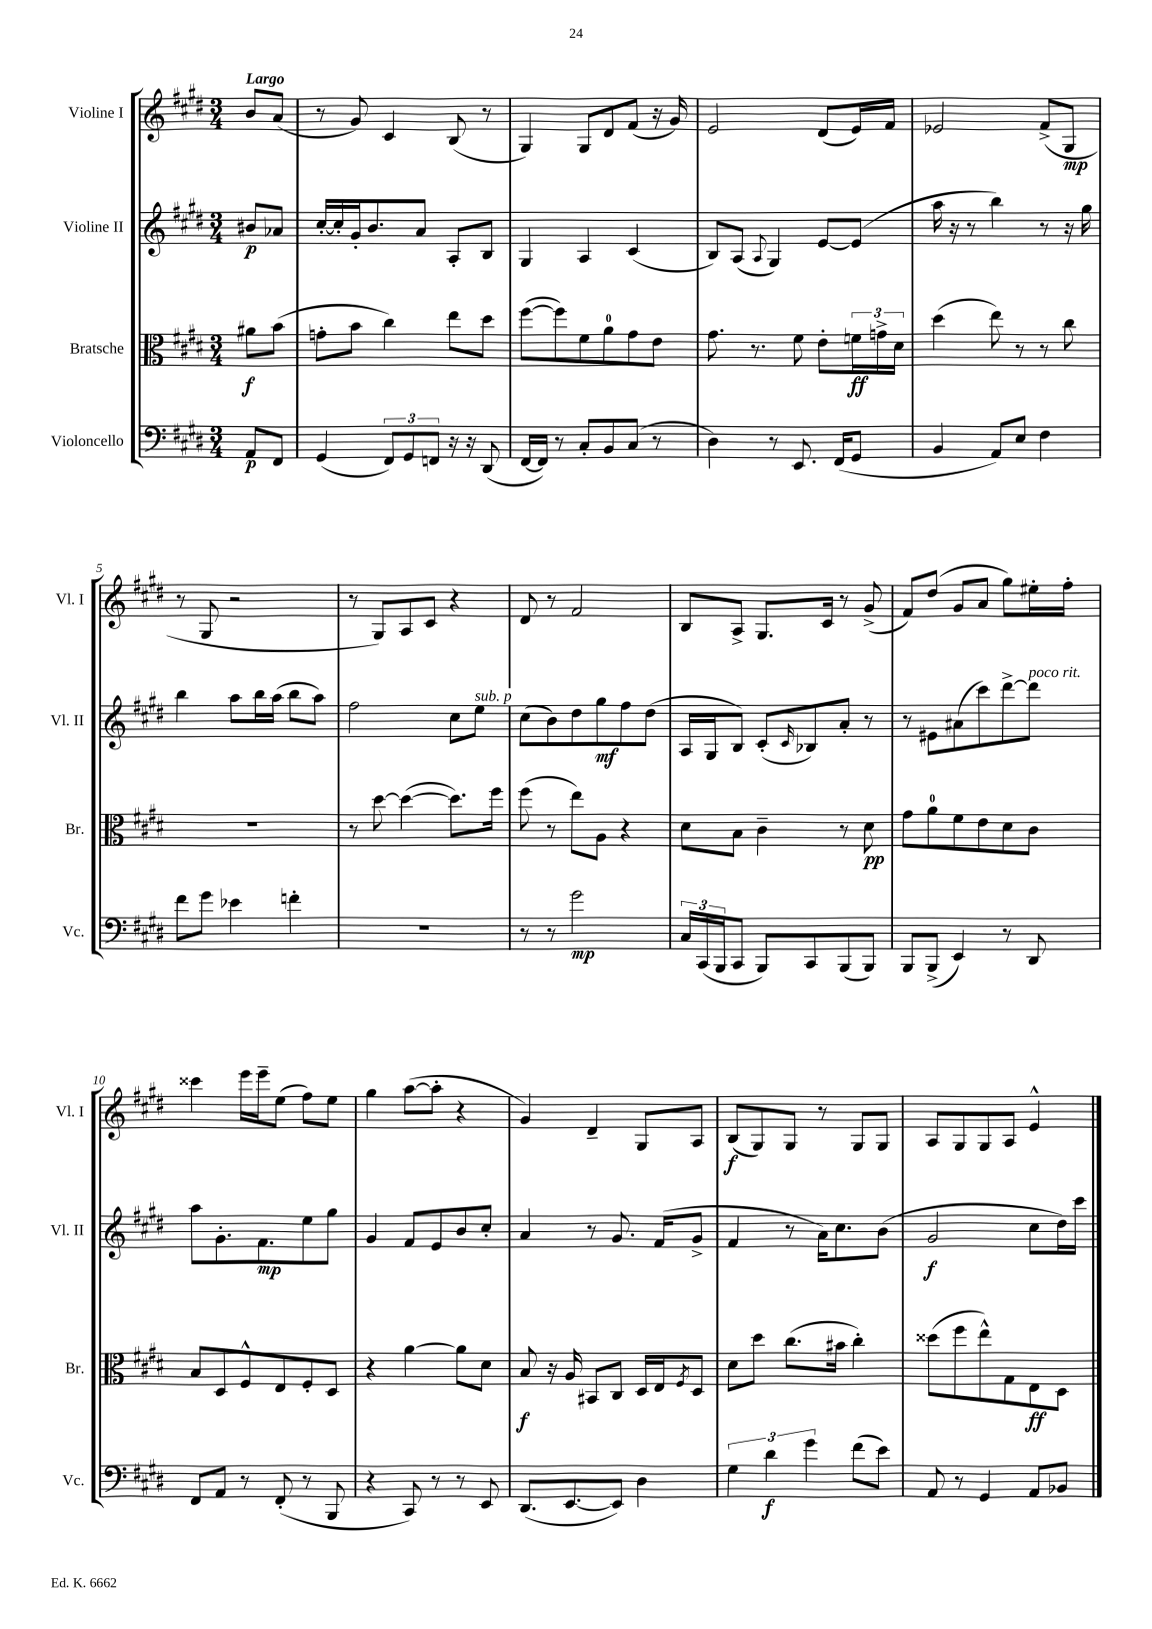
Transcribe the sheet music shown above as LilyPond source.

<<
\new StaffGroup <<
\new Staff = "s0" \with { instrumentName = "Violine I" shortInstrumentName = "Vl. I" } {
    \clef treble \key e \major \numericTimeSignature \time 3/4 \partial 4 \tempo "Largo"
    b'8 a'8( |
    r8 gis'8) cis'4 b8( r8 |
    gis4) gis8 dis'8 fis'8( r16 gis'16) |
    e'2 dis'8( e'16) fis'16 |
    ees'2 fis'8->( gis8\mp |
    r8 gis8 r2 |
    r8 gis8) a8 cis'8 r4 |
    dis'8 r8 fis'2 |
    b8 a8-> gis8. cis'16 r8 gis'8->( |
    fis'8) dis''8( gis'8 a'8 gis''8) eis''16-. fis''16-. |
    cisis'''4 e'''16 e'''16-- e''8( fis''8) e''8 |
    gis''4 a''8~( a''8-. r4 |
    gis'4) dis'4-- gis8 a8 |
    b8\f( gis8) gis8 r8 gis8 gis8 |
    a8 gis8 gis8 a8 e'4-^ \bar "|." |
}
\new Staff = "s1" \with { instrumentName = "Violine II" shortInstrumentName = "Vl. II" } {
    \clef treble \key e \major \numericTimeSignature \time 3/4 \partial 4
    bis'8\p aes'8 |
    cis''16~-. cis''16-. gis'16-. b'8. a'8 a8-. b8 |
    gis4 a4 cis'4( |
    b8) a8( \appoggiatura { a8 } gis4) e'8~ e'8( |
    a''16 r16 r8 b''4) r8 r16 gis''16 |
    b''4 a''8 b''16 a''16( b''8 a''8) |
    fis''2 cis''8 e''8^\markup { \italic "sub. p" } |
    cis''8( b'8) dis''8 gis''8\mf fis''8 dis''8( |
    a16 gis16 b8) cis'8-.( \grace { cis'16 } bes8) a'8-. r8 |
    r8 eis'8 ais'8( cis'''8) dis'''8~-> dis'''8^\markup { \italic "poco rit." } |
    a''8 gis'8.-. fis'8.\mp e''8 gis''8 |
    gis'4 fis'8 e'8 b'8 cis''8-. |
    a'4 r8 gis'8. fis'16( gis'8-> |
    fis'4 r8 a'16) cis''8. b'8( |
    gis'2\f cis''8 dis''16) cis'''16 \bar "|." |
}
\new Staff = "s2" \with { instrumentName = "Bratsche" shortInstrumentName = "Br." } {
    \clef alto \key e \major \numericTimeSignature \time 3/4 \partial 4
    ais'8\f b'8( |
    g'8-. b'8 cis''4) e''8 dis''8 |
    fis''8~( fis''8) fis'8 a'8-0 gis'8 e'8 |
    gis'8. r8. fis'8 e'8-. \tuplet 3/2 { f'16\ff g'16-> dis'16 } |
    dis''4( e''8) r8 r8 cis''8 |
    R2. |
    r8 dis''8~ dis''4~( dis''8.) fis''16 |
    fis''8( r8 e''8) a8 r4 |
    dis'8 b8 cis'4-- r8 dis'8\pp |
    gis'8 a'8-0 fis'8 e'8 dis'8 cis'8 |
    b8 dis8 fis8-^ e8 fis8-. dis8 |
    r4 a'4~ a'8 dis'8 |
    b8\f r16 a16 bis,8 cis8 dis16 e16 \acciaccatura { fis8 } dis8 |
    dis'8 dis''8 cis''8.( bis'16 cis''4-.) |
    disis''8( fis''8 e''8-^) gis8 e8\ff dis8 \bar "|." |
}
\new Staff = "s3" \with { instrumentName = "Violoncello" shortInstrumentName = "Vc." } {
    \clef bass \key e \major \numericTimeSignature \time 3/4 \partial 4
    a,8\p fis,8 |
    gis,4( \tuplet 3/2 { fis,8) gis,8 f,8 } r16 r16 dis,8( |
    fis,16~ fis,16) r8 cis8-. b,8 cis8( r8 |
    dis4) r8 e,8. fis,16( gis,8 |
    b,4 a,8) e8 fis4 |
    fis'8 gis'8 ees'4 f'4-. |
    R2. |
    r8 r8 gis'2\mp |
    \tuplet 3/2 { cis16 cis,16( b,,16 } cis,8 b,,8) cis,8 b,,8( b,,8) |
    b,,8 b,,8->( e,4) r8 dis,8 |
    fis,8 a,8 r8 fis,8-.( r8 b,,8 |
    r4 cis,8) r8 r8 e,8 |
    dis,8.( e,8.~ e,8) dis4 |
    \tuplet 3/2 { gis4 dis'4\f gis'4 } fis'8( e'8) |
    a,8 r8 gis,4 a,8 bes,8 \bar "|." |
}
>>
>>
